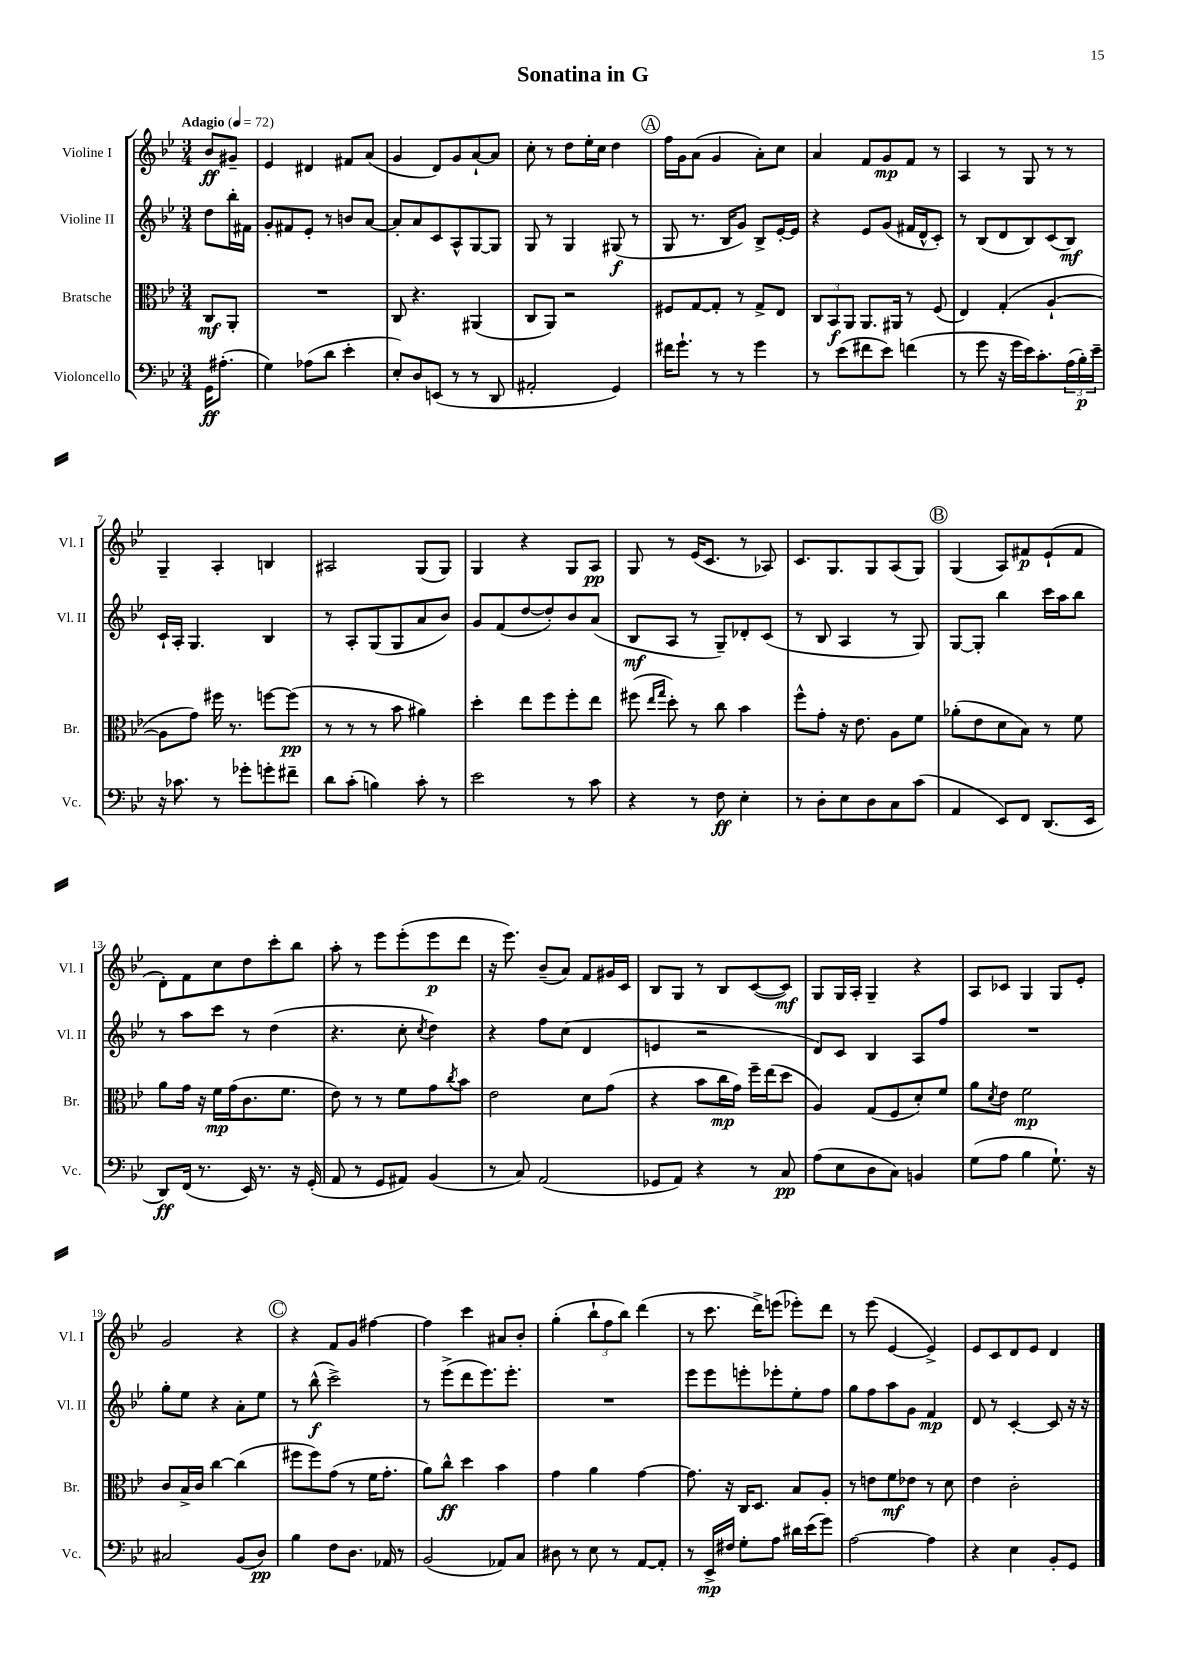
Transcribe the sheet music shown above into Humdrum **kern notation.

**kern	**dynam	**kern	**dynam	**kern	**dynam	**kern	**dynam
*part4	*part4	*part3	*part3	*part2	*part2	*part1	*part1
*staff4	*staff4	*staff3	*staff3	*staff2	*staff2	*staff1	*staff1
*I"Violoncello	*	*I"Bratsche	*	*I"Violine II	*	*I"Violine I	*
*I'Vc.	*	*I'Br.	*	*I'Vl. II	*	*I'Vl. I	*
*clefF4	*	*clefC3	*	*clefG2	*	*clefG2	*
*k[b-e-]	*	*k[b-e-]	*	*k[b-e-]	*	*k[b-e-]	*
*M3/4	*	*M3/4	*	*M3/4	*	*M3/4	*
*MM72	*	*MM72	*	*MM72	*	*MM72	*
=	=	=	=	=	=	=	=
!	!	!	!	!	!	!LO:TX:a:B:t=Adagio	!
16GG\KL	ff	8C/L	mf	8dd\L	.	8b-/L	ff
(8.A#X'\J	.	.	.	.	.	.	.
.	.	8AA'/J	.	16bb-'\L	.	8g#X~/J	.
.	.	.	.	16f#X\JJ	.	.	.
=1	=1	=1	=1	=1	=1	=1	=1
4G\)	.	2.r	.	8g'/L	.	4e-/	.
.	.	.	.	8f#X/	.	.	.
(8A-X\L	.	.	.	8e-'/J	.	4d#X/	.
8d\J	.	.	.	8r	.	.	.
4e-'\	.	.	.	8bn/L	.	8f#X/L	.
.	.	.	.	[8a/J	.	(8a/J	.
=2	=2	=2	=2	=2	=2	=2	=2
8E-'/L)	.	8C/	.	8a'/L]	.	4g/	.
8D/	.	4.r	.	8a/	.	.	.
(8EEn/J	.	.	.	8c/	.	8d/L)	.
8r	.	.	.	8A^^/	.	8g/	.
8r	.	(4AA#X/	.	[8G/	.	[8a`/	.
8DD/	.	.	.	8G/J]	.	8a/J]	.
=3	=3	=3	=3	=3	=3	=3	=3
2AA#X'/	.	8C/L	.	8G/	.	8cc'\	.
.	.	8AA/J)	.	8r	.	8r	.
.	.	2r	.	4G/	.	8dd\L	.
.	.	.	.	.	.	16ee-'\L	.
.	.	.	.	.	.	16cc\JJ	.
4GG/)	.	.	.	(8G#X/	f	4dd\	.
.	.	.	.	8r	.	.	.
!!LO:REH:place=s1:t=A
=4	=4	=4	=4	=4	=4	=4	=4
16f#X\KL	.	8F#X/L	.	8G/	.	16ff\LL	.
8.g`\J	.	.	.	.	.	16g\J	.
.	.	[8G/	.	8.r	.	(8a\J	.
8r	.	8G'/J]	.	.	.	4g/	.
.	.	.	.	16B-/KL	.	.	.
8r	.	8r	.	8g/J)	.	.	.
4g\	.	8G^/L	.	8B-^/L	.	8a'\L)	.
.	.	8E-/J	.	[16e-'/L	.	8cc\J	.
.	.	.	.	16e-/JJ]	.	.	.
=5	=5	=5	=5	=5	=5	=5	=5
8r	.	12C/L	.	4r	.	4a/	.
.	.	12BB-/	f	.	.	.	.
(8e-\L	.	.	.	.	.	.	.
.	.	12AA/J	.	.	.	.	.
8f#X\	.	8.AA/L	.	8e-/L	.	8f/L	.
8e-\J)	.	.	.	(8g/J	.	8g/	mp
.	.	16AA#X/Jk	.	.	.	.	.
(4fn\	.	8r	.	16f#X/LL	.	8f/J	.
.	.	.	.	16d^^/J	.	.	.
.	.	(8F/	.	8c'/J)	.	8r	.
=6	=6	=6	=6	=6	=6	=6	=6
8r	.	4E-/)	.	8r	.	4A/	.
8g\	.	.	.	(8B-/L	.	.	.
16r	.	(4G'/	.	8d/	.	8r	.
16g\LL	.	.	.	.	.	.	.
16e-\J)	.	.	.	8B-/)	.	8G/	.
8.c'\	.	.	.	.	.	.	.
.	.	[4A`/	.	(8c/	.	8r	.
(24A\L	.	.	.	8B-/J)	mf	8r	.
24B-'\)	p	.	.	.	.	.	.
24e-~\JJ	.	.	.	.	.	.	.
!!LO:LB:g=z
=7	=7	=7	=7	=7	=7	=7	=7
16r	.	8A\L]	.	16c`/LL	.	4G~/	.
8.c-X\	.	.	.	16A'/JJ	.	.	.
.	.	8g\J)	.	4.G/	.	.	.
8r	.	16ff#X\	.	.	.	4A'/	.
.	.	8.r	.	.	.	.	.
8g-X'\L	.	.	.	.	.	.	.
8gn'\	.	[8ffn\L	.	4B-/	.	4Bn/	.
8f#X~\J	.	(8ff\J]	pp	.	.	.	.
=8	=8	=8	=8	=8	=8	=8	=8
8d\L	.	8r	.	8r	.	2A#X/	.
(8c'\J	.	8r	.	8A'/L	.	.	.
4Bn\)	.	8r	.	(8G/	.	.	.
.	.	8b-\	.	8G/	.	.	.
8c'\	.	4a#X\)	.	8a/	.	(8G/L	.
8r	.	.	.	8b-/J)	.	8G/J)	.
=9	=9	=9	=9	=9	=9	=9	=9
2e-\	.	4dd'\	.	8g/L	.	4G/	.
.	.	.	.	(8f/	.	.	.
.	.	8ee-\L	.	[8dd/	.	4r	.
.	.	8ff\	.	8dd'/])	.	.	.
8r	.	8ff'\	.	8b-/	.	8G/L	.
8c\	.	8ee-\J	.	(8a/J	.	8A/J	pp
=10	=10	=10	=10	=10	=10	=10	=10
4r	.	(8ff#X\	.	8B-/L	mf	8G/	.
.	.	16qqee-/LL	.	.	.	.	.
.	.	16qqgg/JJ	.	.	.	.	.
.	.	8dd'\)	.	8A/J	.	8r	.
8r	.	8r	.	8r	.	(16e-/KL	.
.	.	.	.	.	.	8.c/J	.
8F\	ff	8cc\	.	8G~/L)	.	.	.
4E-'\	.	4b-\	.	8d-X'/	.	8r	.
.	.	.	.	(8c/J	.	8A-X/)	.
=11	=11	=11	=11	=11	=11	=11	=11
8r	.	8ff^^\L	.	8r	.	8.c/L	.
8D'\L	.	8g'\J	.	8B-/	.	.	.
.	.	.	.	.	.	8.G/	.
8E-\	.	16r	.	4A/	.	.	.
.	.	8.e-\	.	.	.	.	.
8D\	.	.	.	.	.	8G/	.
8C\	.	8A\L	.	8r	.	(8A/	.
(8c\J	.	8f\J	.	8G/)	.	8G/J)	.
!!LO:REH:place=s1:t=B
=12	=12	=12	=12	=12	=12	=12	=12
4AA/	.	(8a-X'\L	.	[8G/L	.	(4G/	.
.	.	8e-\	.	8G'/J]	.	.	.
8EE-/L)	.	8d\	.	4bb-\	.	8A/L)	.
8FF/J	.	8B-\J)	.	.	.	8f#X/	p
(8.DD/L	.	8r	.	16ccc\LL	.	(8e-`/	.
.	.	.	.	16aa\J	.	.	.
.	.	8f\	.	8bb-\J	.	8f#/J	.
16EE-/Jk	.	.	.	.	.	.	.
!!LO:LB:g=z
=13	=13	=13	=13	=13	=13	=13	=13
8DD/L)	ff	8a\L	.	8r	.	8d'\L)	.
(16FF/Jk	.	16g\Jk	.	8aa\L	.	8f\	.
8.r	.	16r	.	.	.	.	.
.	.	16f\LL	mp	8ccc\J	.	8cc\	.
.	.	(16g\J	.	.	.	.	.
16EE-/)	.	8.c\	.	8r	.	8dd\	.
8.r	.	.	.	.	.	.	.
.	.	.	.	(4dd\	.	8ccc'\	.
.	.	8.f\J	.	.	.	.	.
16r	.	.	.	.	.	8bb-\J	.
(16GG'/	.	.	.	.	.	.	.
=14	=14	=14	=14	=14	=14	=14	=14
8AA/	.	8e-\)	.	4.r	.	8aa'\	.
8r	.	8r	.	.	.	8r	.
8GG/L	.	8r	.	.	.	8eee-\L	.
8AA#X/J)	.	8f\L	.	8cc'\	.	(8eee-'\	.
.	.	.	.	8qcc/	.	.	.
(4BB-/	.	8g\	.	4dd\)	.	8eee-\	p
.	.	8qcc/	.	.	.	.	.
.	.	8b-\J	.	.	.	8ddd\J	.
=15	=15	=15	=15	=15	=15	=15	=15
8r	.	2e-\	.	4r	.	16r	.
.	.	.	.	.	.	8.eee-\)	.
8C/)	.	.	.	.	.	.	.
(2AA/	.	.	.	8ff\L	.	(8b-~/L	.
.	.	.	.	(8cc\J	.	8a/J)	.
.	.	8d\L	.	4d/	.	8f/L	.
.	.	(8g\J	.	.	.	16g#X/L	.
.	.	.	.	.	.	16c/JJ	.
=16	=16	=16	=16	=16	=16	=16	=16
8GG-X/L	.	4r	.	4en/	.	8B-/L	.
8AA/J)	.	.	.	.	.	8G/J	.
4r	.	8b-\L	.	2r	.	8r	.
.	.	16cc\L	mp	.	.	8B-/L	.
.	.	16g\JJ)	.	.	.	.	.
8r	.	16ff~\LL	.	.	.	([8c/	.
.	.	(16ee-\J	.	.	.	.	.
8C/	pp	8dd\J	.	.	.	8c/J])	mf
=17	=17	=17	=17	=17	=17	=17	=17
(8A\L	.	4A/)	.	8d/L)	.	8G/L	.
8E-\	.	.	.	8c/J	.	16G/L	.
.	.	.	.	.	.	16A'/JJ	.
8D\	.	(8G/L	.	4B-/	.	4G~/	.
8C\J)	.	8F/	.	.	.	.	.
4BBn/	.	8d'/)	.	8A/L	.	4r	.
.	.	8f/J	.	8ff/J	.	.	.
=18	=18	=18	=18	=18	=18	=18	=18
(8G\L	.	8a\L	.	2.r	.	8A/L	.
.	.	8qd/	.	.	.	.	.
8A\J	.	8e-\J	.	.	.	8c-X/J	.
4B-\	.	2f\	mp	.	.	4G/	.
8.G`\)	.	.	.	.	.	8G/L	.
.	.	.	.	.	.	8e-'/J	.
16r	.	.	.	.	.	.	.
!!LO:LB:g=z
=19	=19	=19	=19	=19	=19	=19	=19
2C#X/	.	8c/L	.	8gg'\L	.	2g/	.
.	.	16B-^/L	.	8ee-\J	.	.	.
.	.	16c/JJ	.	.	.	.	.
.	.	[4cc\	.	4r	.	.	.
(8BB-/L	.	(4cc\]	.	8a'\L	.	4r	.
8D/J)	pp	.	.	8ee-\J	.	.	.
!!LO:REH:place=s1:t=C
=20	=20	=20	=20	=20	=20	=20	=20
4B-\	.	8ff#X\L	.	8r	.	4r	.
.	.	8ff#\)	.	(8bb-^^\	f	.	.
8F\L	.	(8g\J	.	2ccc^\)	.	8f/L	.
8.D\J	.	8r	.	.	.	8g/J	.
.	.	16f\KL	.	.	.	[4ff#X\	.
16AA-X/	.	8.g'\J	.	.	.	.	.
8r	.	.	.	.	.	.	.
=21	=21	=21	=21	=21	=21	=21	=21
(2BB-/	.	8a\L)	.	8r	.	4ff#\]	.
.	.	8cc^^\J	ff	(8eee-^\L	.	.	.
.	.	4dd\	.	8ddd\	.	4ccc\	.
.	.	.	.	8.eee-\)	.	.	.
8AA-X/L)	.	4b-\	.	.	.	8a#X/L	.
.	.	.	.	8.eee-'\J	.	.	.
8C/J	.	.	.	.	.	8b-'/J	.
=22	=22	=22	=22	=22	=22	=22	=22
8D#X\	.	4g\	.	2.r	.	(4gg'\	.
8r	.	.	.	.	.	.	.
8E-\	.	4a\	.	.	.	12bb-`\L	.
.	.	.	.	.	.	12ff\	.
8r	.	.	.	.	.	.	.
.	.	.	.	.	.	12bb-\J)	.
[8AA/L	.	[4g\	.	.	.	(4ddd\	.
8AA'/J]	.	.	.	.	.	.	.
=23	=23	=23	=23	=23	=23	=23	=23
8r	.	8.g\]	.	8eee-\L	.	8r	.
16EE-^/LL	mp	.	.	8eee-\	.	8.ccc\	.
16F#X/JJ	.	16r	.	.	.	.	.
8G'\L	.	16C/KL	.	8eeen'\	.	.	.
.	.	8.D/J	.	.	.	16ddd^\KL)	.
8A\J	.	.	.	8eee-X'\	.	(8eeen\J	.
16d#X\LL	.	8B-/L	.	8ee-'\	.	8eee-X'\L)	.
(16e-\J	.	.	.	.	.	.	.
8g\J)	.	8A'/J	.	8ff\J	.	8ddd\J	.
=24	=24	=24	=24	=24	=24	=24	=24
[2A\	.	8r	.	8gg\L	.	8r	.
.	.	8en\L	.	8ff\	.	(8eee-\	.
.	.	8f\	mf	8aa\	.	[4e-/	.
.	.	8e-X\J	.	8g\J	.	.	.
4A\]	.	8r	.	4f/	mp	4e-^/])	.
.	.	8d\	.	.	.	.	.
=25	=25	=25	=25	=25	=25	=25	=25
4r	.	4e-\	.	8d/	.	8e-/L	.
.	.	.	.	8r	.	8c/	.
4E-\	.	2c'\	.	[4c'/	.	8d/	.
.	.	.	.	.	.	8e-/J	.
8BB-'/L	.	.	.	8c/]	.	4d/	.
8GG/J	.	.	.	16r	.	.	.
.	.	.	.	16r	.	.	.
==	==	==	==	==	==	==	==
*-	*-	*-	*-	*-	*-	*-	*-
